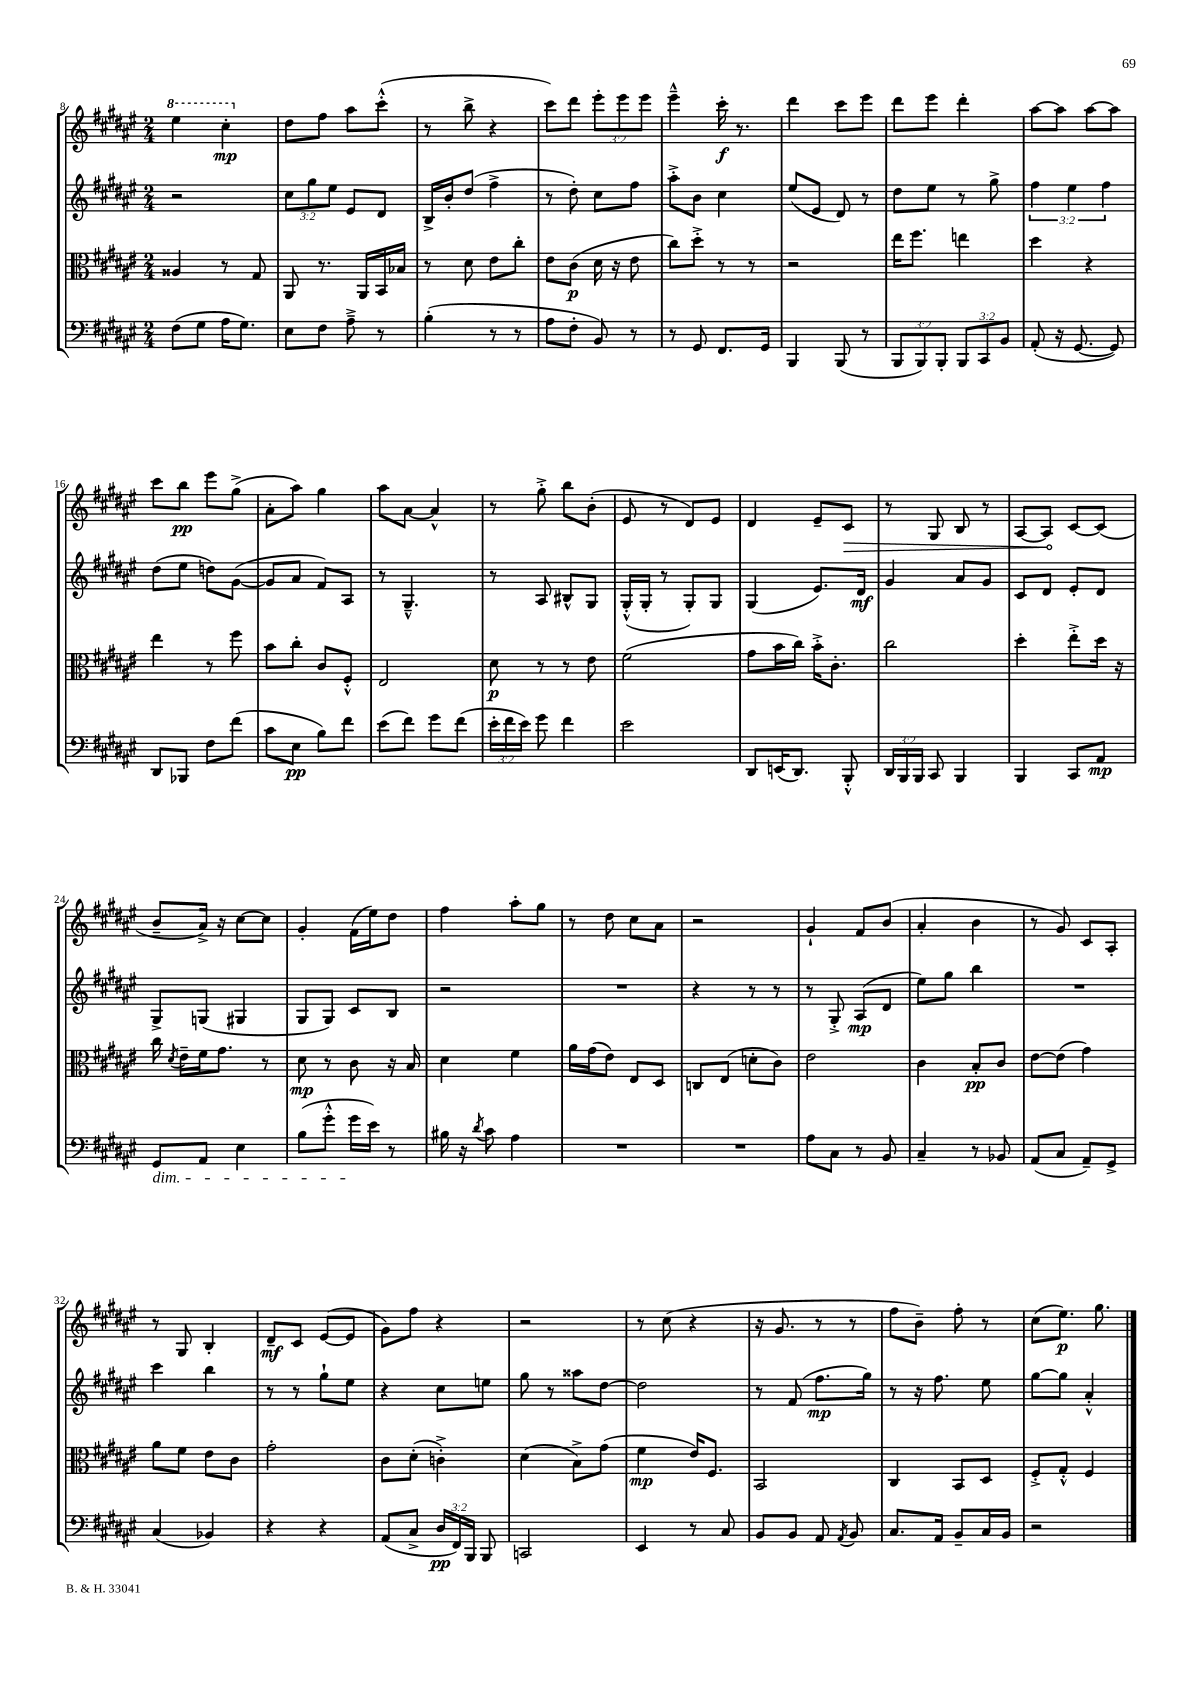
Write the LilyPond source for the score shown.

<<
\new StaffGroup <<
\new Staff = "s0" {
    \clef treble \key fis \major \numericTimeSignature \time 2/4 \override Staff.TupletNumber.text = #tuplet-number::calc-fraction-text
    \autoBeamOff \ottava #1 eis'''4 cis'''4-.\mp \ottava #0 |
    dis''8[ fis''8] ais''8[ cis'''8]-.-^( |
    r8 b''8-> r4 |
    cis'''8[) dis'''8] \tuplet 3/2 { eis'''8[-. eis'''8 eis'''8] } |
    eis'''4---^ cis'''16-.\f r8. |
    dis'''4 cis'''8[ eis'''8] |
    dis'''8[ eis'''8] dis'''4-. |
    ais''8[~ ais''8] ais''8[~ ais''8] |
    cis'''8[ b''8]\pp eis'''8[ gis''8]->( |
    ais'8[-. ais''8]) gis''4 |
    ais''8[ ais'8]~ ais'4-^ |
    r8 gis''8-.-> b''8[ b'8]-.( |
    eis'8 r8 dis'8[) eis'8] |
    dis'4 eis'8[-- \once \override Hairpin.circled-tip = ##t cis'8]\> |
    r8 gis8 b8 r8 |
    ais8[~ ais8]\! cis'8[~ cis'8]( |
    b'8[-- ais'16]->) r16 cis''8[~ cis''8] |
    gis'4-. fis'16[( eis''16) dis''8] |
    fis''4 ais''8[-. gis''8] |
    r8 dis''8 cis''8[ ais'8] |
    r2 |
    gis'4-! fis'8[ b'8]( |
    ais'4-. b'4 |
    r8 gis'8) cis'8[ ais8]-. |
    r8 gis8 b4-. |
    dis'8[--\mf cis'8] eis'8[~( eis'8] |
    gis'8[) fis''8] r4 |
    r2 |
    r8 cis''8( r4 |
    r16 gis'8. r8 r8 |
    fis''8[ b'8]--) fis''8-. r8 |
    cis''8[( eis''8.]\p) gis''8. \bar "|." |
}
\new Staff = "s1" {
    \clef treble \key fis \major \numericTimeSignature \time 2/4 \override Staff.TupletNumber.text = #tuplet-number::calc-fraction-text
    \autoBeamOff r2 |
    \tuplet 3/2 { cis''8[ gis''8 eis''8] } eis'8[ dis'8] |
    b16[-> b'16-. dis''8]( fis''4-> |
    r8 dis''8-.) cis''8[ fis''8] |
    ais''8[-.-> b'8] cis''4 |
    eis''8[( eis'8] dis'8) r8 |
    dis''8[ eis''8] r8 gis''8-> |
    \tuplet 3/2 { fis''4 eis''4 fis''4 } |
    dis''8[( eis''8] d''8[) gis'8]~( |
    gis'8[ ais'8] fis'8[) ais8] |
    r8 gis4.---^ |
    r8 ais8 bis8[-^ gis8] |
    gis16[-.-^( gis16]-. r8 gis8[-.) gis8] |
    gis4( eis'8.[) dis'16]\mf |
    gis'4 ais'8[ gis'8] |
    cis'8[ dis'8] eis'8[-. dis'8] |
    gis8[-> g8]( gis4 |
    gis8[ gis8]) cis'8[ b8] |
    r2 |
    R2 |
    r4 r8 r8 |
    r8 gis8-.-> ais8[\mp( dis'8] |
    eis''8[) gis''8] b''4 |
    R2 |
    cis'''4 b''4 |
    r8 r8 gis''8[-! eis''8] |
    r4 cis''8[ e''8] |
    gis''8 r8 aisis''8[ dis''8]~ |
    dis''2 |
    r8 fis'8( fis''8.[\mp gis''16]) |
    r8 r16 fis''8. eis''8 |
    gis''8[~ gis''8] ais'4-.-^ \bar "|." |
}
\new Staff = "s2" {
    \clef alto \key fis \major \numericTimeSignature \time 2/4
    \autoBeamOff aisis4 r8 gis8 |
    ais,8 r8. ais,16[ b,16 bes16] |
    r8 dis'8 eis'8[ cis''8]-. |
    eis'8[ cis'8]\p( dis'16 r16 eis'8 |
    cis''8[) dis''8]-.-> r8 r8 |
    r2 |
    eis''16[ fis''8.] e''4 |
    dis''4 r4 |
    eis''4 r8 fis''8 |
    b'8[ cis''8]-. cis'8[ fis8]-.-^ |
    eis2 |
    dis'8\p r8 r8 eis'8 |
    fis'2( |
    gis'8[ b'16 cis''16]) b'16[-.-> cis'8.]-. |
    cis''2 |
    dis''4-. eis''8[-.-> dis''16] r16 |
    cis''16 \acciaccatura { dis'8 } eis'16[-- fis'16 gis'8.] r8 |
    dis'8\mp r8 cis'8 r16 b16 |
    dis'4 fis'4 |
    ais'16[ gis'16( eis'8]) eis8[ dis8] |
    c8[ eis8]( d'8[-. cis'8]) |
    eis'2 |
    cis'4 b8[-.\pp cis'8] |
    eis'8[~ eis'8]( gis'4) |
    ais'8[ fis'8] eis'8[ cis'8] |
    gis'2-. |
    cis'8[ dis'8]-.( c'4-.->) |
    dis'4( b8[->) gis'8]( |
    fis'4\mp eis'16[) fis8.] |
    b,2 |
    cis4 b,8[ dis8] |
    fis8[-.-> gis8]-.-^ fis4 \bar "|." |
}
\new Staff = "s3" {
    \clef bass \key fis \major \numericTimeSignature \time 2/4 \override Staff.TupletNumber.text = #tuplet-number::calc-fraction-text
    \autoBeamOff fis8[( gis8] ais16[ gis8.]) |
    eis8[ fis8] ais8---> r8 |
    b4-.( r8 r8 |
    ais8[ fis8]-. b,8) r8 |
    r8 gis,8 fis,8.[ gis,16] |
    b,,4 b,,8( r8 |
    \tuplet 3/2 { b,,8[ b,,8) b,,8]-. } \tuplet 3/2 { b,,8[ cis,8 b,8] } |
    ais,8-.( r16 gis,8.~ gis,8) |
    dis,8[ bes,,8] fis8[ fis'8]( |
    cis'8[ eis8]\pp b8[) fis'8] |
    eis'8[( fis'8]) gis'8[ fis'8]( |
    \tuplet 3/2 { eis'16[-. fis'16 eis'16]) } gis'8 fis'4 |
    eis'2 |
    dis,8[ e,16( dis,8.]) b,,8-.-^ |
    \tuplet 3/2 { dis,16[ b,,16 b,,16] } cis,8 b,,4 |
    b,,4 cis,8[ ais,8]\mp |
    gis,8[\dim ais,8] eis4 |
    b8[( gis'8]-.-^ gis'16[\! eis'16]) r8 |
    bis16 r16 \acciaccatura { dis'8 } cis'8 ais4 |
    R2 |
    R2 |
    ais8[ cis8] r8 b,8 |
    cis4-- r8 bes,8 |
    ais,8[( cis8] ais,8[--) gis,8]-> |
    cis4( bes,4) |
    r4 r4 |
    ais,8[( cis8]-> \tuplet 3/2 { dis16[\pp fis,16) b,,16] } b,,8 |
    c,2 |
    eis,4 r8 cis8 |
    b,8[ b,8] ais,8 \acciaccatura { ais,8 } b,8 |
    cis8.[ ais,16] b,8[-- cis16 b,16] |
    r2 \bar "|." |
}
>>
>>
\layout { \context { \Score currentBarNumber = #8 } }
